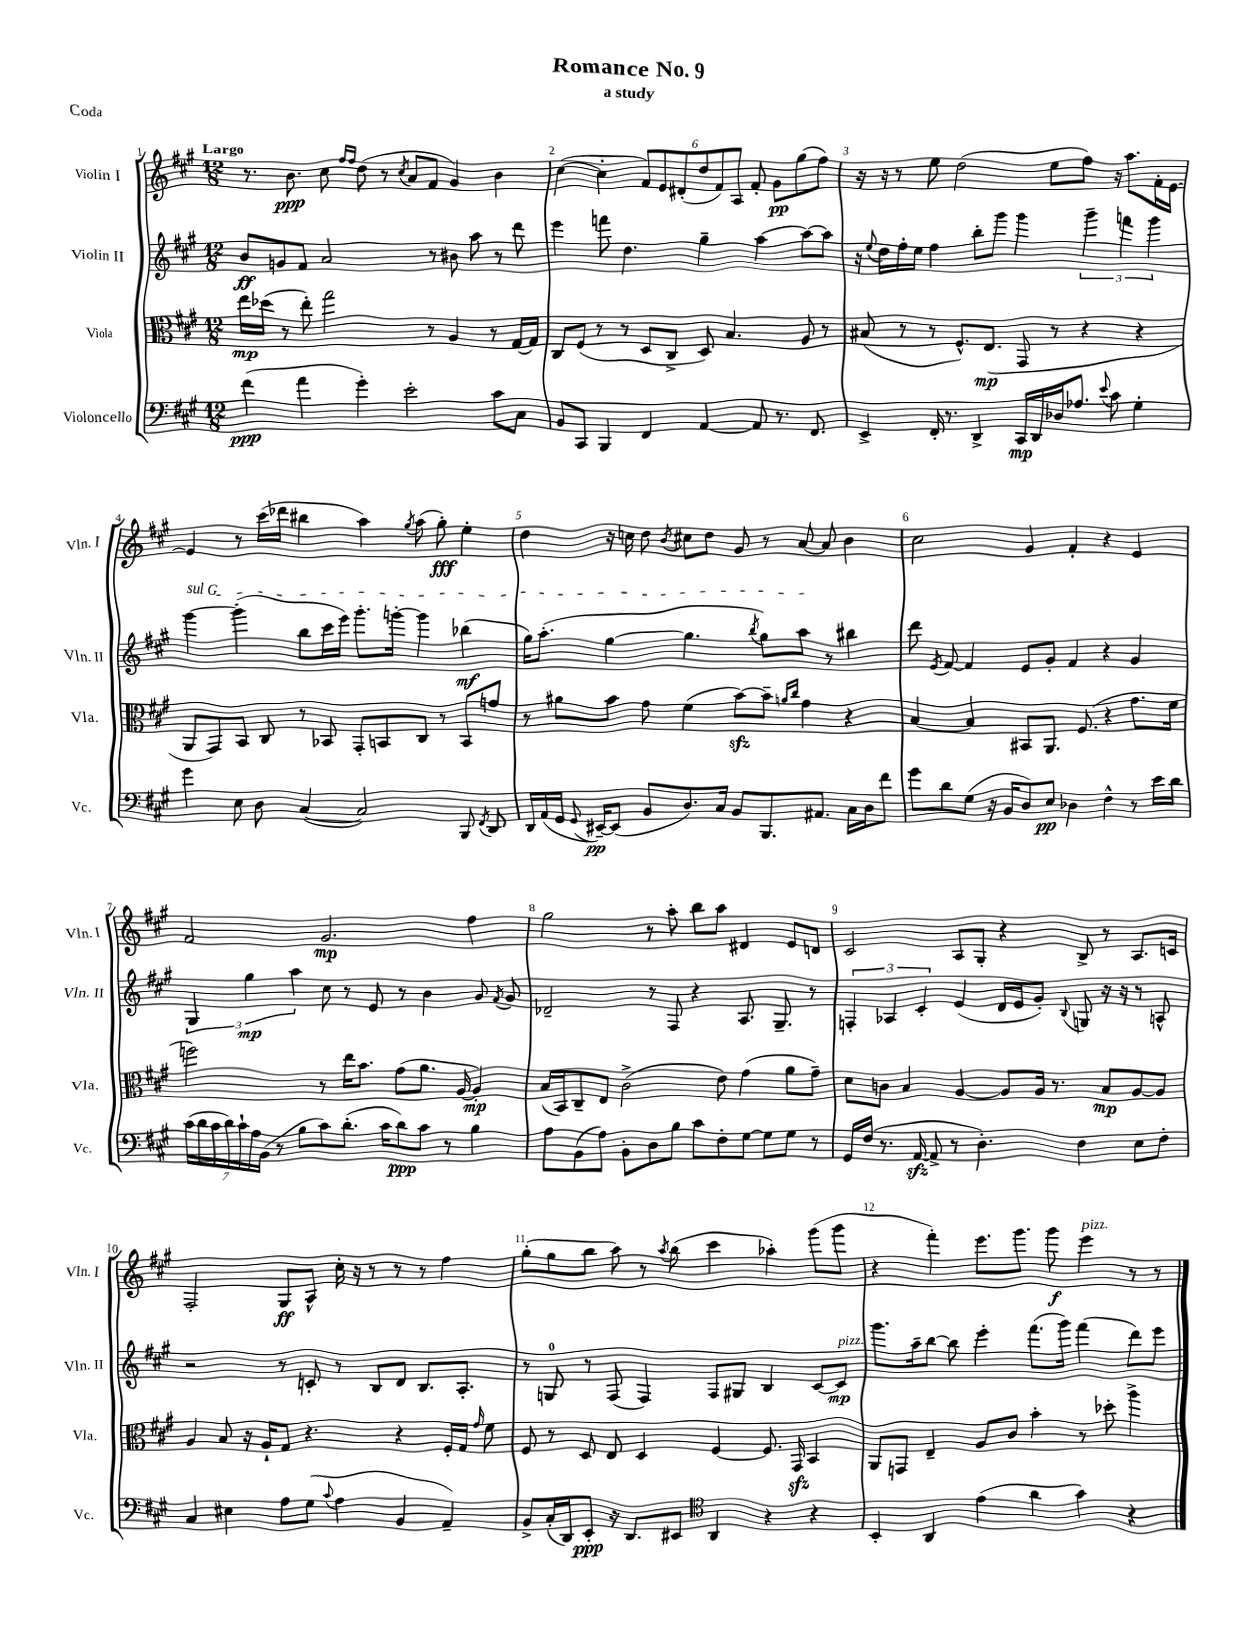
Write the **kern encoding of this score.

**kern	**kern	**kern	**kern
*staff4	*staff3	*staff2	*staff1
*clefF4	*clefC3	*clefG2	*clefG2
*k[f#c#g#]	*k[f#c#g#]	*k[f#c#g#]	*k[f#c#g#]
*M12/8	*M12/8	*M12/8	*M12/8
(4f#	16ee	8b	8.r
.	(16dd-	.	.
.	8r	8g	.
.	.	.	8.b
4a	8ee')	8f#	.
.	2gg#	2a	8cc#
.	.	.	16qqff#
.	.	.	16qqff#
4g#')	.	.	(8dd
.	.	.	8r
.	.	.	8qcc#
2e'	.	.	8a
.	8r	8r	8f#
.	4A	8b#	4g#)
.	.	8aa	.
8c#	8r	8r	4b
8C#	[16G#	8ddd	.
.	16G#]	.	.
=	=	=	=
8BB	8C#	4eee	([4cc#
8CC#	(8F#	.	.
4BBB	8r	8fff	4cc#']
.	8r	4.dd	.
4FF#	8D	.	12f#)
.	.	.	12e
.	8C#^	.	.
.	.	.	(12d#'
[4AA	8D)	4gg#~	12dd
.	.	.	12f#)
.	4.B	.	.
.	.	.	12A
8AA]	.	[4aa	8f#'
8.r	.	.	8g#
.	8A	8aa_	(8gg#
8.FF#	.	.	.
.	8r	8aa]	8ff#)
=	=	=	=
4EE^	(8B#	16r	16r
.	.	8qqee	.
.	.	16dd	16r
.	8r	16ff#'	8r
.	.	16ee	.
16FF#'	8r	4ff#	8ee
8.r	.	.	.
.	8.F#^^)	.	(2dd
4DD^	.	8bb'	.
.	(8.E	.	.
.	.	8ggg#	.
16CC#	8GG#	4ggg#	.
16DD	.	.	.
16D-	8r	.	8ee
8.A-	.	.	.
.	4r	6ggg#~	8ff#)
8qqe	.	.	.
8c#	.	.	16r
.	.	6fff	.
.	.	.	8.aa
4G#'	4r	.	.
.	.	6ggg#	.
.	.	.	16f#'
.	.	.	[16e
=	=	=	=
4g#	8AA	[4ggg#	4e]
.	8GG#)	.	.
8E	8BB	(4ggg#']	8r
8D	8C#	.	(16ccc#
.	.	.	16ddd-
([4C#	8r	8bb	4bb#
.	8BB-	16ccc#	.
.	.	16eee)	.
2C#])	8GG#'	8.ggg#'	4aa)
.	8BB	.	.
.	.	[16ggg'	.
.	.	.	8qgg#
.	8C#	4ggg]	(8aa
.	8r	.	8gg#')
8BBB	8BB	(4bb-	4ee'
8qFF#	.	.	.
8DD	8g	.	.
=	=	=	=
16DD	8r	16gg#)	4dd
(16AA	.	(8.aa'	.
16GG#	8a#	.	.
8qqGG#	.	.	.
[16EE#~)	.	.	.
(8EE#]	8b	[4gg#	16r
.	.	.	16cc
8BB	8g#	.	8dd
.	.	.	8qb
8.D)	(4f#	4.gg#]	8cc#
.	.	.	8dd
16C#	.	.	.
8BB	[8b)	.	8g#
.	.	8qbb	.
8.BBB	8b~]	8gg#)	8r
.	16qqa	.	.
.	16qqcc#	.	.
.	4g#	8aa	[8a
8.AA#	.	.	.
.	.	8r	8a]
16C#	4r	4bb#	4b
16D	.	.	.
8f#	.	.	.
=	=	=	=
8g#	[4B	8ddd	2cc#
.	.	8qe	.
8d	.	[8f#	.
(8G#	4B]	4f#]	.
16r	.	.	.
16BB	.	.	.
8D)	8BB#	8e	4g#
8E	8.AA	8g#'	.
4D-	.	4f#	4f#'
.	(8.F#	.	.
4F#^^	4r	4r	4r
8r	8.g#	4g#	4e
16e	.	.	.
16d	16f#	.	.
=	=	=	=
(28c#	2ff)	6G#	2f#
28d	.	.	.
28c#	.	.	.
28d)	.	.	.
28c#`	.	.	.
.	.	6gg#	.
28A	.	.	.
(28BB	.	.	.
8r	.	.	.
.	.	6aa	.
8B	.	.	.
8c#)	8r	8cc#	2.g#
(8.d'	16ee	8r	.
.	8.b	.	.
.	.	8e	.
16c#	.	.	.
8d)	(8g#	8r	.
8c#	8.a	4b	.
8r	.	.	.
.	[16A	.	.
4B	4A'])	8g#	4ff#
.	.	8qf#	.
.	.	8g#	.
=	=	=	=
8A	(16B	2d-~	2gg#
.	16BB)	.	.
(8BB	8C#~	.	.
8A)	8E	.	.
8BB'	(2c#^	.	.
8D	.	8r	8r
8B	.	8F#	8aa'
8c#	.	4r	8bb
8F#'	8e)	.	8aa
[8G#	(4g#	8.A	4d#
8G#]	.	.	.
.	.	8.G#~	.
8G#	8a	.	8e
8r	8g#~)	8r	8d
=	=	=	=
16GG#	8d	6F'	2c#
(16F#	.	.	.
8.r	8c	.	.
.	.	6A-	.
.	4B	.	.
[16AA	.	.	.
.	.	6c#'	.
8AA^]	.	.	.
8r	[4A	(4e	8A
4.D')	.	.	8G#'
.	8A]	16d	4r
.	.	16e	.
.	16A	8g#')	.
.	8.r	.	.
.	.	8qqB	.
4F#	.	8G	8B^
.	8B	16r	8r
.	.	16r	.
8E	[8A	8r	8.A
8F#'	8A]	8A^^	.
.	.	.	16c
=	=	=	=
4C#	4A	2r	2F#'
4E#	8B	.	.
.	16r	.	.
.	16A`	.	.
8A	8G#	8r	8G#
(8G#	4.r	8c'	8A^^
8qqc#	.	.	.
4A	.	8r	16cc#'
.	.	.	16r
.	.	8B	8r
4BB	4r	8d	8r
.	.	8.B	8r
4AA~)	16F#'	.	4ff#
.	16G#	8.A'	.
.	16qqg#	.	.
.	8f#	.	.
=	=	=	=
8BB^	8F#	8r	(8gg#'
(16C#'	8r	8G	8gg#
16DD)	.	.	.
8EE'	8D	8r	8bb
16r	8E	(8F#	8aa)
8.DD	.	.	.
.	4D	4F#)	8r
.	.	.	8qaa
8EE#	.	.	(8bb
*clefC4	*	*	*
4AA	[4F#	8F#	4ccc#
.	.	8G#	.
4r	8.F#]	4B	4aa-')
.	16GG#	.	.
4r	4BB	[8c#	(8ggg#
.	.	8c#]	8ggg#
=	=	=	=
4BB'	8AA	8.ggg#	4r
.	8GG	.	.
.	.	16aa~	.
4AA	4E~	[8bb	4fff#')
.	.	8bb]	.
(4e	8A	4eee'	8.eee
.	8c#	.	.
.	.	.	8.ggg#
4a	4b'	(8.fff#	.
.	.	.	8ggg#
.	.	16ggg#)	.
4g#)	8r	(4fff#	4eee
.	8dd-'	.	.
4r	4aa^	8ddd)	8r
.	.	8eee	8r
==	==	==	==
*-	*-	*-	*-
